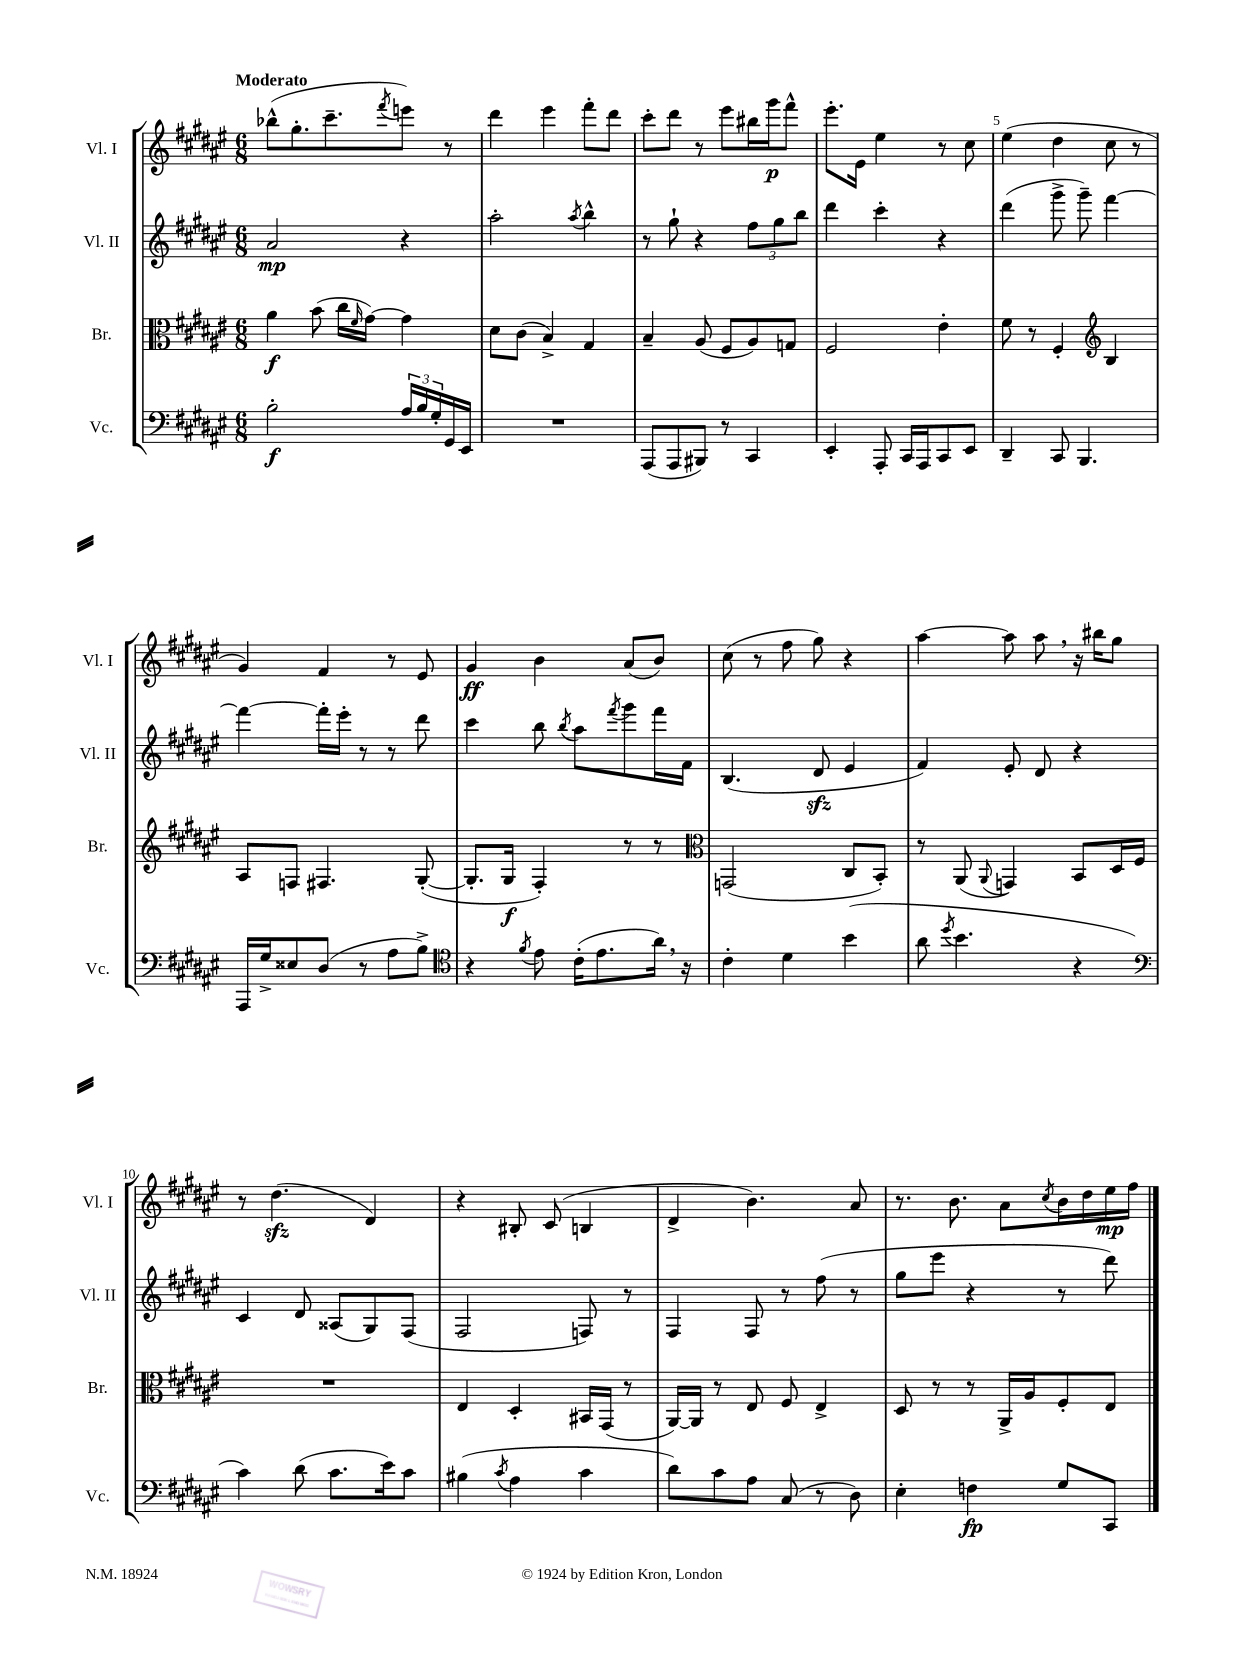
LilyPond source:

<<
\new StaffGroup <<
\new Staff = "s0" \with { instrumentName = "Vl. I" shortInstrumentName = "Vl. I" } {
    \clef treble \key fis \major \numericTimeSignature \time 6/8 \tempo "Moderato"
    bes''8-^( gis''8.-. cis'''8.-- \acciaccatura { fis'''8 } e'''8) r8 |
    dis'''4 eis'''4 fis'''8-. dis'''8 |
    cis'''8-. dis'''8 r8 eis'''8 bis''16 gis'''16\p fis'''8-^ |
    eis'''8.-. eis'16 eis''4 r8 cis''8 |
    eis''4( dis''4 cis''8 r8 |
    gis'4) fis'4 r8 eis'8 |
    gis'4\ff b'4 ais'8( b'8) |
    cis''8( r8 fis''8 gis''8) r4 |
    ais''4~ ais''8 ais''8 \breathe r16 bis''16 gis''8 |
    r8 dis''4.\sfz( dis'4) |
    r4 bis8-. cis'8( b4 |
    dis'4-> b'4.) ais'8 |
    r8. b'8. ais'8 \acciaccatura { cis''8 } b'16 dis''16 eis''16\mp fis''16 \bar "|." |
}
\new Staff = "s1" \with { instrumentName = "Vl. II" shortInstrumentName = "Vl. II" } {
    \clef treble \key fis \major \numericTimeSignature \time 6/8
    ais'2\mp r4 |
    ais''2-. \acciaccatura { ais''8 } b''4-^ |
    r8 gis''8-! r4 \tuplet 3/2 { fis''8 gis''8 b''8 } |
    dis'''4 cis'''4-. r4 |
    dis'''4( gis'''8-> gis'''8--) fis'''4~ |
    fis'''4~ fis'''16-. eis'''16-. r8 r8 dis'''8 |
    cis'''4 b''8 \acciaccatura { b''8 } ais''8 \acciaccatura { fis'''8 } gis'''8 fis'''16 fis'16 |
    b4.( dis'8\sfz eis'4 |
    fis'4) eis'8-. dis'8 r4 |
    cis'4 dis'8 aisis8( gis8) fis8( |
    fis2 f8) r8 |
    fis4 fis8 r8 fis''8( r8 |
    gis''8 eis'''8 r4 r8 dis'''8) \bar "|." |
}
\new Staff = "s2" \with { instrumentName = "Br." shortInstrumentName = "Br." } {
    \clef alto \key fis \major \numericTimeSignature \time 6/8
    ais'4\f b'8( cis''16 \grace { fis'16 } gis'16~) gis'4 |
    dis'8 cis'8( b4->) gis4 |
    b4-- ais8( fis8 ais8) g8 |
    fis2 eis'4-. |
    fis'8 r8 fis4-. \clef treble b4 |
    ais8 f8 fis4. gis8~-.( |
    gis8.-. gis16\f fis4-.) r8 r8 |
    \clef alto g,2( cis8 b,8-.) |
    r8 ais,8( \appoggiatura { ais,8 } g,4) b,8 dis16 fis16 |
    R2. |
    eis4 dis4-. bis,16 gis,16( r8 |
    ais,16~) ais,16 r8 eis8 fis8 eis4-> |
    dis8 r8 r8 ais,16-> ais16 fis8-. eis8 \bar "|." |
}
\new Staff = "s3" \with { instrumentName = "Vc." shortInstrumentName = "Vc." } {
    \clef bass \key fis \major \numericTimeSignature \time 6/8
    b2-.\f \tuplet 3/2 { ais16 b16 gis16-. } gis,16 eis,16 |
    R2. |
    ais,,8( ais,,8 bis,,8) r8 cis,4 |
    eis,4-. ais,,8-. cis,16 ais,,16 cis,8 eis,8 |
    dis,4-- cis,8 b,,4. |
    ais,,16 gis16-> eisis8 dis8( r8 ais8 b8->) |
    \clef tenor r4 \acciaccatura { fis'8 } eis'8 cis'16-.( eis'8. ais'16) \breathe r16 |
    cis'4-. dis'4 b'4( |
    ais'8 \acciaccatura { dis''8 } b'4. r4 |
    \clef bass cis'4) dis'8( cis'8. eis'16) cis'8 |
    bis4( \acciaccatura { cis'8 } ais4 cis'4 |
    dis'8) cis'8 ais8 cis8( r8 dis8) |
    eis4-. f4\fp gis8 cis,8 \bar "|." |
}
>>
>>
\layout { \context { \Score \override BarNumber.break-visibility = ##(#f #t #t) barNumberVisibility = #(every-nth-bar-number-visible 5) } }
